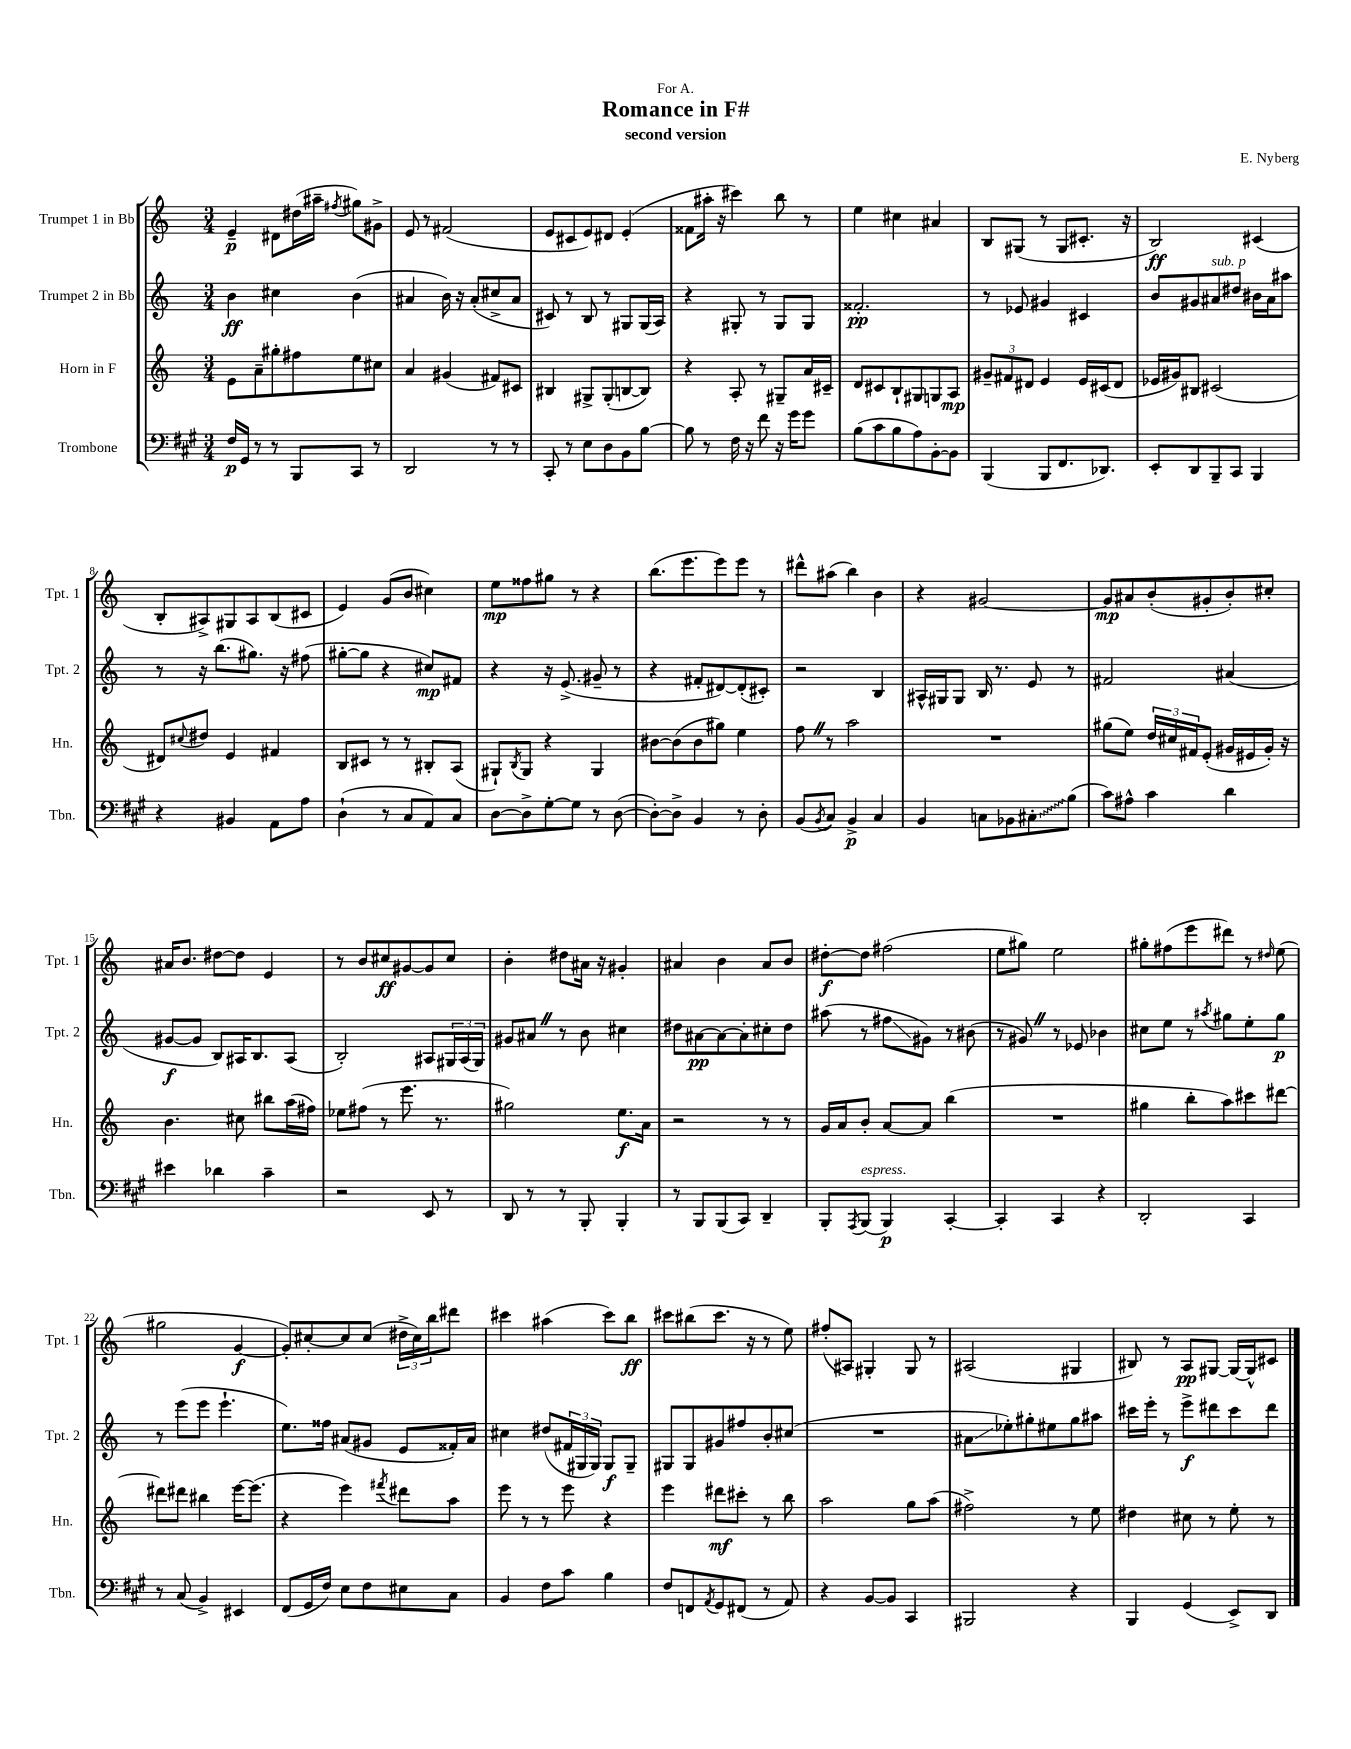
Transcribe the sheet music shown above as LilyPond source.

\header { title = "Romance in F#" composer = "E. Nyberg" subtitle = "second version" dedication = "For A." }
<<
\new StaffGroup <<
\new Staff = "s0" \with { instrumentName = "Trumpet 1 in Bb" shortInstrumentName = "Tpt. 1" } {
    \clef treble \key c \major \numericTimeSignature \time 3/4
    e'4--\p dis'8 dis''16( ais''16-- \acciaccatura { fis''8 } gis''8) gis'8-> |
    e'8 r8 fis'2( |
    e'8 cis'8 e'8) dis'8 e'4-.( |
    fisis'8 ais''16-. r16 cis'''4) b''8 r8 |
    e''4 cis''4 ais'4 |
    b8 gis8( r8 gis8 cis'8.-. r16 |
    b2\ff) cis'4( |
    b8-. ais8->) gis8 ais8 b8( cis'8 |
    e'4) g'8( b'8 cis''4) |
    e''8\mp fisis''8 gis''8 r8 r4 |
    b''8.( e'''8. e'''8) e'''8 r8 |
    dis'''8-^ ais''8( b''4) b'4 |
    r4 gis'2~ |
    gis'8\mp ais'8 b'8-.( gis'8-. b'8-.) cis''8-. |
    ais'16 b'8. dis''8~ dis''8 e'4 |
    r8 b'8 cis''8\ff gis'8~ gis'8 cis''8 |
    b'4-. dis''8 ais'16 r16 gis'4-. |
    ais'4 b'4 ais'8 b'8 |
    dis''8~-.\f dis''8 fis''2( |
    e''8 gis''8) e''2 |
    gis''8-. fis''8( e'''8 dis'''8) r8 \grace { dis''16 } e''8( |
    gis''2 g'4~\f |
    g'8-.) cis''8~-. cis''8 cis''8( \tuplet 3/2 { dis''16-> cis''16) b''16 } dis'''8 |
    cis'''4 ais''4( cis'''8) b''8\ff |
    cis'''8 bis''8( cis'''8. r16 r8 e''8) |
    fis''8-.( ais8) gis4-. gis8 r8 |
    ais2( gis4 |
    bis8) r8 a8\pp gis8~ gis16~ gis16-^ cis'8 \bar "|." |
}
\new Staff = "s1" \with { instrumentName = "Trumpet 2 in Bb" shortInstrumentName = "Tpt. 2" } {
    \clef treble \key c \major \numericTimeSignature \time 3/4
    b'4\ff cis''4 b'4( |
    ais'4 b'16) r16 ais'8-.( cis''8-> ais'8 |
    cis'8) r8 b8 r8 gis8 gis16( a16) |
    r4 gis8-. r8 gis8 gis8 |
    fisis'2.-.\pp |
    r8 ees'8 gis'4 cis'4 |
    b'8 gis'8 ais'8^\markup { \italic "sub. p" } dis''8 bis'16 ais'16 ais''8 |
    r8 r16 b''8.( gis''8.) r16 fis''8( |
    gis''8~-. gis''8 r4 cis''8\mp) fis'8 |
    r4 r16 e'8.->( gis'8-- r8 |
    r4 fis'8-. dis'8~) dis'8-.( cis'8-.) |
    r2 b4 |
    ais16-^ gis16 gis8 b16 r8. e'8 r8 |
    fis'2 ais'4( |
    gis'8~\f gis'8 b8) ais16 b8. ais8( |
    b2-.) ais8 \tuplet 3/2 { gis16 ais16( gis16) } |
    gis'8 ais'8 \once \override BreathingSign.text = \markup { \musicglyph "scripts.caesura.straight" } \breathe r8 b'8 cis''4 |
    dis''8 ais'8~\pp ais'8~ ais'8-. cis''8-. dis''8 |
    ais''8( r8 fis''8\glissando gis'8) r8 bis'8( |
    r8 gis'8) \once \override BreathingSign.text = \markup { \musicglyph "scripts.caesura.straight" } \breathe r8 ees'8 bes'4 |
    cis''8 e''8 r8 \acciaccatura { ais''8 } gis''8 e''8-. gis''8\p |
    r8 e'''8( e'''8 e'''4.-! |
    e''8.) fisis''16 ais'8( gis'8 e'8 fisis'16-.) ais'16 |
    cis''4 dis''8( \tuplet 3/2 { fis'16 gis16 gis16) } gis8\f gis8-- |
    gis8 gis8 gis'8 fis''8 b'8-. cis''8( |
    R2. |
    ais'8\glissando ees''8-.) gis''8-. eis''8 gis''8 ais''8 |
    cis'''16 e'''16-. r8 e'''8->\f dis'''8 cis'''8 dis'''8 \bar "|." |
}
\new Staff = "s2" \with { instrumentName = "Horn in F" shortInstrumentName = "Hn." } {
    \clef treble \key c \major \numericTimeSignature \time 3/4
    e'8 a'8-- gis''8-. fis''8 e''8 cis''8 |
    a'4 gis'4( fis'8) cis'8 |
    bis4 gis8-> gis8-.( b8~ b8) |
    r4 a8-. r8 gis8-- a'16 cis'16-- |
    d'8 cis'8 b8-! gis8 g8 a8\mp |
    \tuplet 3/2 { gis'8-- fis'8 dis'8 } e'4 e'16 cis'16( dis'8 |
    ees'16 gis'16) bis8 cis'2( |
    dis'8) \appoggiatura { cis''8 } dis''8 e'4 fis'4 |
    b8 cis'8 r8 r8 bis8-. a8( |
    gis8-!) \acciaccatura { b8 } gis8 r4 gis4 |
    bis'8~ bis'8( bis'8 gis''8) e''4 |
    f''8 \once \override BreathingSign.text = \markup { \musicglyph "scripts.caesura.straight" } \breathe r8 a''2 |
    R2. |
    gis''8( e''8) \tuplet 3/2 { d''16 cis''16 fis'16 } e'8-.( gis'16 eis'16 gis'16-.) r16 |
    b'4. cis''8 bis''8 a''16( fis''16) |
    ees''8 fis''8( r8 e'''8. r8. |
    gis''2) e''8.\f a'16 |
    r2 r8 r8 |
    g'16 a'16 b'8-. a'8~ a'8 b''4( |
    R2. |
    gis''4 b''8-. a''8) cis'''8 dis'''8~ |
    dis'''8 dis'''8 bis''4 e'''16~ e'''8.( |
    r4 e'''4) \acciaccatura { fis'''8 } dis'''8 a''8 |
    e'''8 r8 r8 e'''8 r4 |
    e'''4 dis'''8\mf cis'''8-. r8 b''8 |
    a''2 g''8 a''8( |
    fis''2->) r8 e''8 |
    dis''4 cis''8 r8 e''8-. r8 \bar "|." |
}
\new Staff = "s3" \with { instrumentName = "Trombone" shortInstrumentName = "Tbn." } {
    \clef bass \key a \major \numericTimeSignature \time 3/4
    fis16\p gis,16 r8 r8 b,,8 cis,8 r8 |
    d,2 r8 r8 |
    cis,8-. r8 e8 d8 b,8 b8~ |
    b8 r8 fis16 r16 fis'8 r16 gis'16 gis'8 |
    b8( cis'8 b8 a8) b,8~-. b,8 |
    b,,4( b,,8 fis,8. des,8.) |
    e,8-. d,8 b,,8-- cis,8 b,,4 |
    r4 bis,4 a,8 a8 |
    d4-!( r8 cis8 a,8) cis8 |
    d8~ d8-> gis8~-. gis8 r8 d8~( |
    d8~-.) d8-> b,4 r8 d8-. |
    b,8( \acciaccatura { b,8 } cis8) b,4->\p cis4 |
    b,4 c8 bes,8 \once \override Glissando.style = #'zigzag cis8-.\glissando b8( |
    cis'8) ais8-^ cis'4 d'4 |
    eis'4 des'4 cis'4-- |
    r2 e,8 r8 |
    d,8 r8 r8 b,,8-. b,,4-. |
    r8 b,,8 b,,8( cis,8) d,4-- |
    b,,8-. \acciaccatura { a,,8 } b,,8^\markup { \italic "espress." }( b,,4\p) cis,4~-. |
    cis,4-. cis,4 r4 |
    d,2-. cis,4 |
    r8 cis8( b,4->) eis,4 |
    fis,8( gis,16 fis16) e8 fis8 eis8 cis8 |
    b,4 fis8 cis'8 b4 |
    fis8 f,8 \acciaccatura { a,8 } gis,8 fis,8( r8 a,8) |
    r4 b,8~ b,8 cis,4 |
    bis,,2 r4 |
    b,,4 gis,4( e,8->) d,8 \bar "|." |
}
>>
>>
